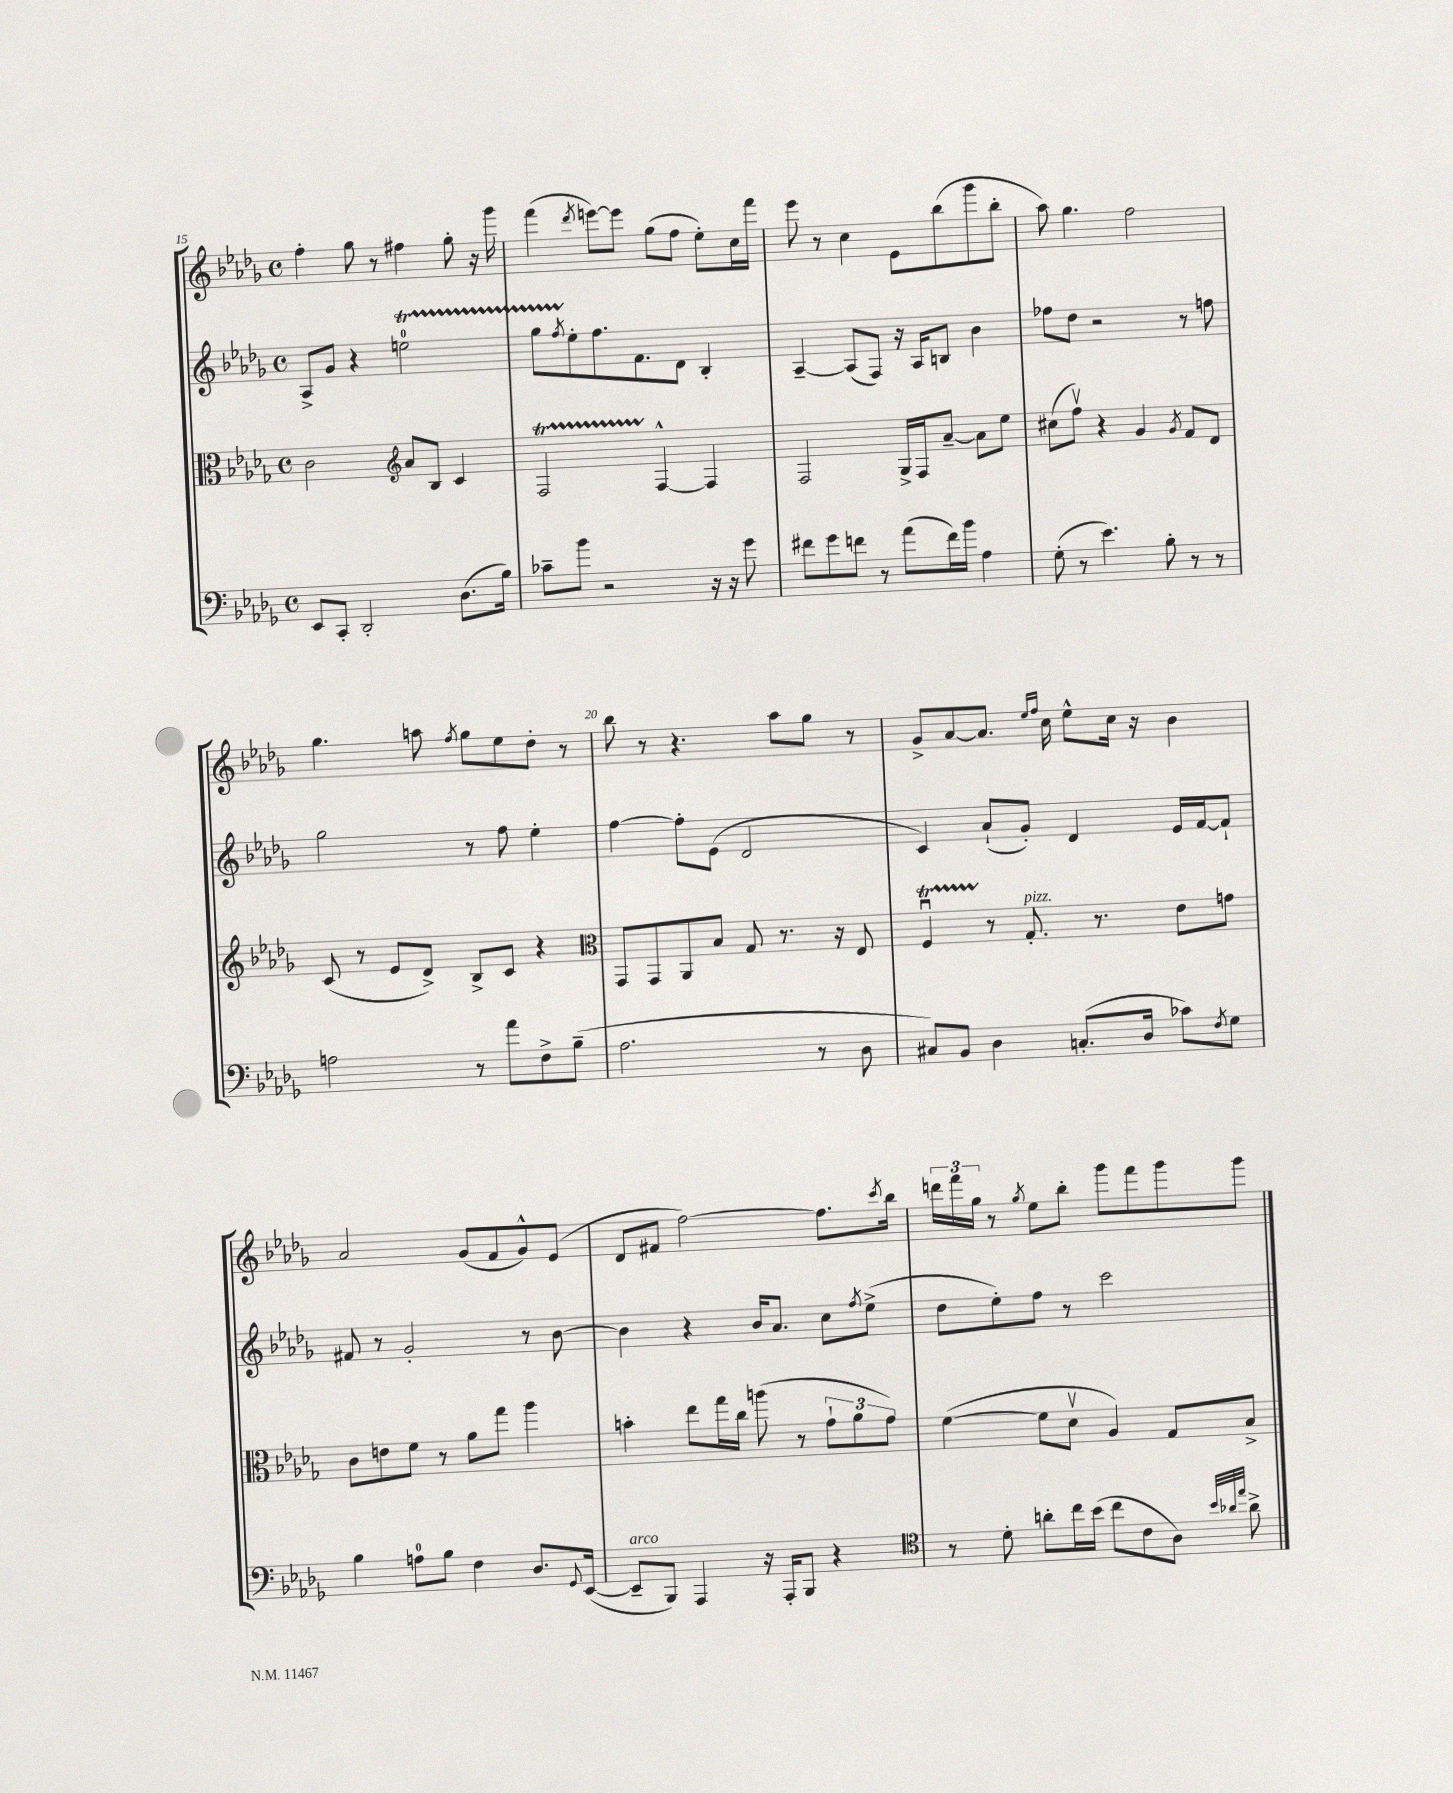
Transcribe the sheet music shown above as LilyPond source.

<<
\new StaffGroup <<
\new Staff = "s0" {
    \clef treble \key des \major \defaultTimeSignature \time 4/4
    f''4-. ges''8 r8 fis''4 ges''8-. r16 ges'''16 |
    f'''4( \acciaccatura { des'''8 } e'''8~) e'''8 ges''8( f''8 ees''8-.) c''16 f'''16 |
    ees'''8 r8 c''4 ees'8 bes''8( ges'''8 bes''8-. |
    aes''8) ges''4. f''2 |
    ges''4. a''8 \acciaccatura { f''8 } ges''8 ees''8 des''8-. r8 |
    bes''8 r8 r4. aes''8 ges''8 r8 |
    ges'8-> aes'8~ aes'8. \grace { ees''16 f''16 } c''16 ees''8-^ c''16 r16 bes'4 |
    aes'2 ges'8( f'8 ges'8-^) ees'8( |
    des'8 fis'8 f''2~) f''8. \acciaccatura { c'''8 } bes''16 |
    \tuplet 3/2 { d'''16 f'''16 ges''16 } r8 \acciaccatura { ges''8 } ees''8 bes''8-. ges'''8 f'''8 ges'''8 ges'''8 \bar "|." |
}
\new Staff = "s1" {
    \clef treble \key des \major \defaultTimeSignature \time 4/4
    aes8-> ges'8 r4 e''2-0\startTrillSpan |
    ges''8 \acciaccatura { f''8 } ees''8-.\stopTrillSpan f''8. f'8. des'8 bes4-. |
    aes4~-- aes8( f8) r16 aes16 b8 bes'4 |
    fes''8 des''8 r2 r8 f''8 |
    ges''2 r8 f''8 ees''4-. |
    f''4~ f''8-. ees'8( des'2 |
    c'4) aes'8-!( ges'8-.) des'4 ees'16 f'16~ f'8-! |
    fis'8 r8 ges'2-. r8 bes'8~ |
    bes'4 r4 bes'16 aes'8. c''8 \acciaccatura { f''8 } ees''8->( |
    des''8 ees''8-.) f''8 r8 c'''2 \bar "|." |
}
\new Staff = "s2" {
    \clef alto \key des \major \defaultTimeSignature \time 4/4
    c'2 \clef treble aes'8 bes8 c'4 |
    f2\startTrillSpan f4~-^\stopTrillSpan f4 |
    f2 ges16-> f16 aes'8~-- aes'8 ees''8 |
    cis''8( f''8\upbow) r4 ges'4 \acciaccatura { ges'8 } f'8 des'8 |
    c'8( r8 ees'8 des'8->) bes8-> c'8 r4 |
    \clef alto ges,8 ges,8 aes,8 bes8 ges8 r8. r16 ees8 |
    f4\downbow\startTrillSpan r8\stopTrillSpan ges8.-.^\markup { \italic "pizz." } r8. ees'8 g'8 |
    c'8 e'8 f'8 r8 aes'8 ges''8 aes''4 |
    b'4-. ees''8 ges''16 c''16 a''8( r8 \tuplet 3/2 { ges'8-! aes'8 ges'8) } |
    f'4~( f'8 des'8\upbow aes4) ges8 bes8-> \bar "|." |
}
\new Staff = "s3" {
    \clef bass \key des \major \defaultTimeSignature \time 4/4
    ees,8 c,8-. des,2-. des8.( bes16) |
    ces'8-- bes'8 r2 r16 r16 ges'8 |
    fis'8 ges'8 f'8 r8 aes'8( f'16) bes'16 aes4 |
    ges8-.( r8 ees'4.) bes8-. r8 r8 |
    a2 r8 aes'8 f8-> bes8--( |
    aes2. r8 des8 |
    cis8) bes,8 des4 c8.-.( des16 ces'8) \acciaccatura { f8 } ges8 |
    bes4 a8-0 bes8 f4 des8. \appoggiatura { ges,8 } ees,16~( |
    ees,8--^\markup { \italic "arco" } bes,,8) aes,,4 r16 aes,,16-. bes,,8 r4 |
    \clef tenor r8 des'8-. a'8-. c''16 bes'16( c''8 c'8 aes8) \grace { bes'32 aes'32 ees''32 } aes'8-> \bar "|." |
}
>>
>>
\layout { \context { \Score currentBarNumber = #15 \override BarNumber.break-visibility = ##(#f #t #t) barNumberVisibility = #(every-nth-bar-number-visible 5) } }
